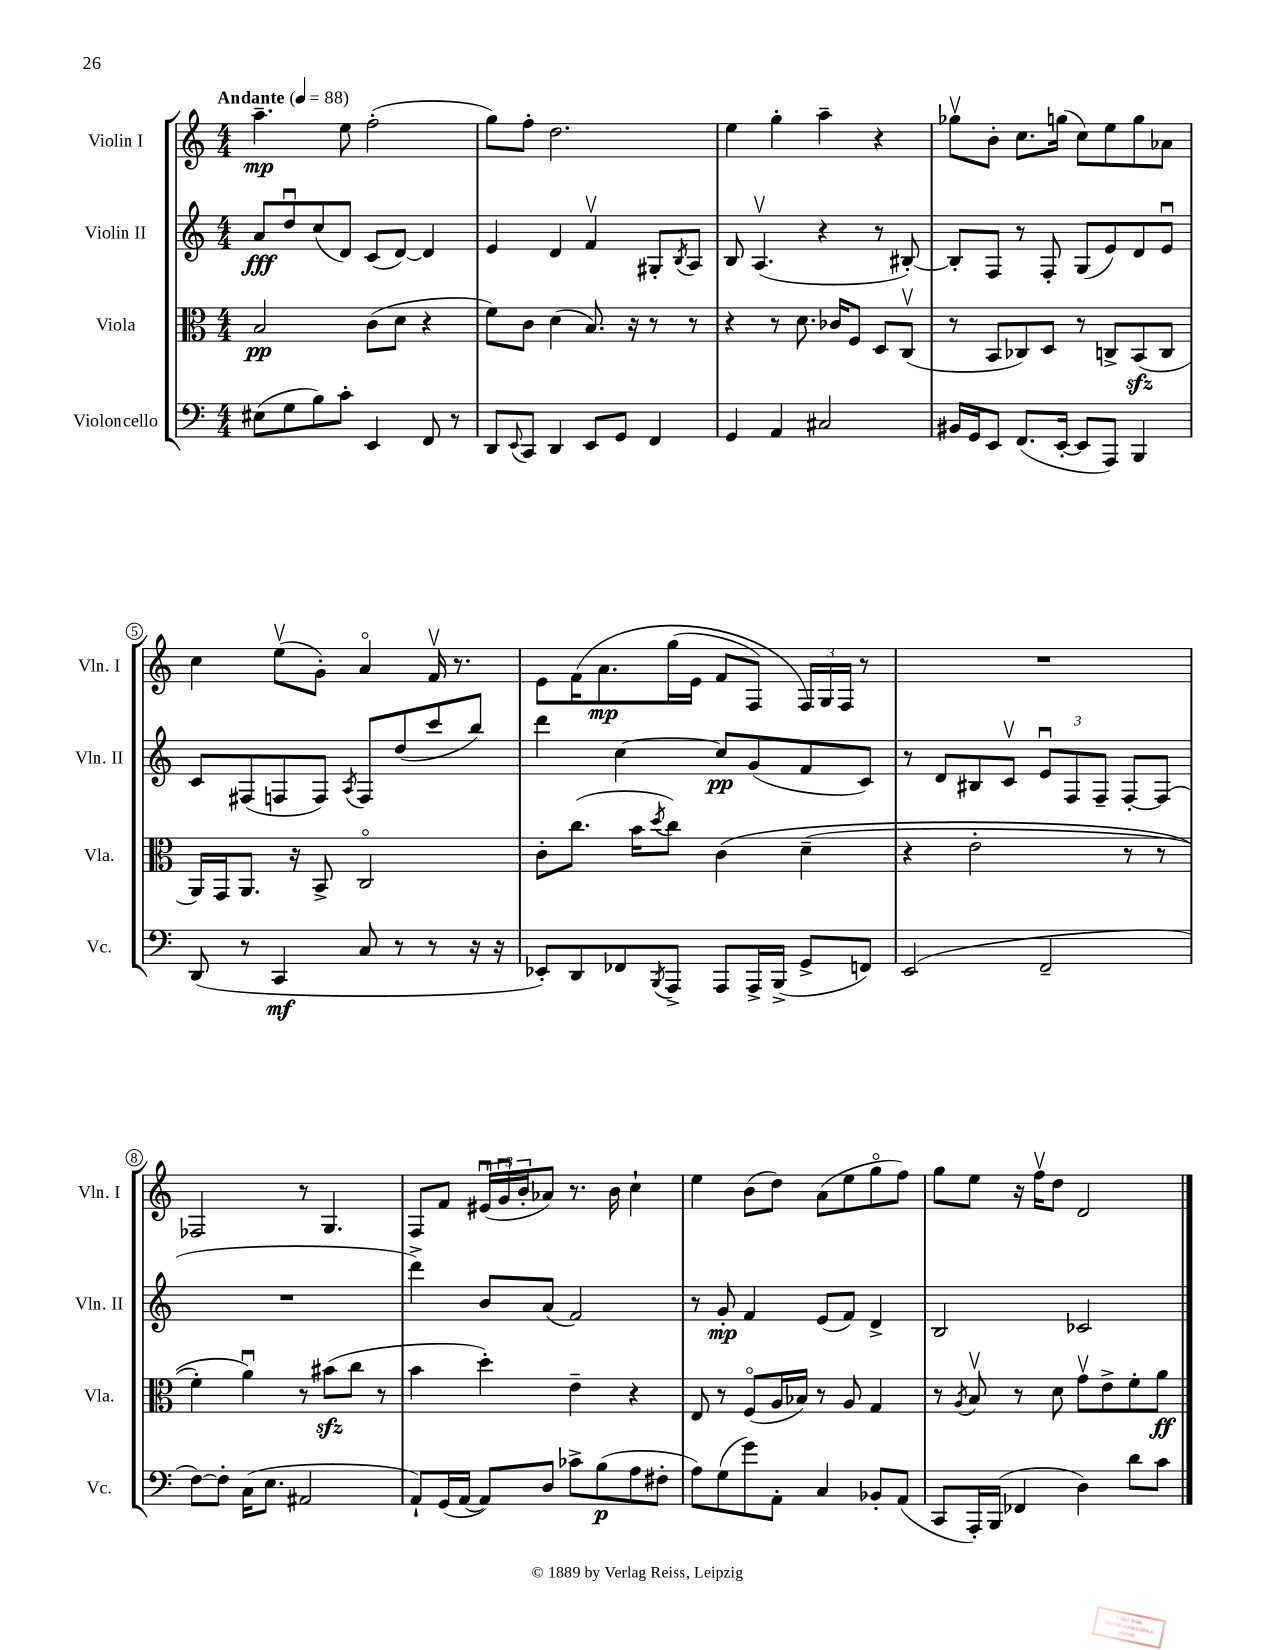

**kern	**kern	**kern	**kern
*staff4	*staff3	*staff2	*staff1
*clefF4	*clefC3	*clefG2	*clefG2
*k[]	*k[]	*k[]	*k[]
*M4/4	*M4/4	*M4/4	*M4/4
*MM88	*MM88	*MM88	*MM88
(8E#	2B	8a	4.aa~
8G	.	8ddu	.
8B)	.	(8cc	.
8c'	.	8d)	8ee
4EE	(8c	(8c	(2ff'
.	8d	[8d)	.
8FF	4r	4d]	.
8r	.	.	.
=	=	=	=
8DD	8f)	4e	8gg)
8qqEE	.	.	.
8CC	8c	.	8ff'
4DD	(4d	4d	2.dd
8EE	8.B)	4fv	.
8GG	.	.	.
.	16r	.	.
4FF	8r	8G#'	.
.	.	8qB	.
.	8r	8A	.
=	=	=	=
4GG	4r	8B	4ee
.	.	(4.Av	.
4AA	8r	.	4gg'
.	8.d	.	.
2C#	.	4r	4aa~
.	16c-	.	.
.	8F	.	.
.	8D	8r	4r
.	(8Cv	[8B#')	.
=	=	=	=
16BB#	8r	8B#']	8gg-v
16GG	.	.	.
8EE	8BB	8F	8b'
(8.FF	8C-)	8r	8.cc
.	8D	8F'	.
[16EE'	.	.	(16gg
8EE]	8r	(8G	8cc)
8AAA)	8C^	8e)	8ee
4BBB	(8BB	8d	8gg
.	8C	8eu	8a-
=	=	=	=
(8DD	16AA)	8c	4cc
.	16GG	.	.
8r	8.AA	(8F#	.
4CC	.	8F	(8eev
.	16r	.	.
.	8BB^	8F)	8g')
.	.	8qA	.
8C	2Co	8F	4ao
8r	.	(8dd	.
8r	.	8ccc	16fv
.	.	.	8.r
16r	.	8bb)	.
16r	.	.	.
=	=	=	=
8EE-')	8c'	4ddd	8e
8DD	(8.cc	.	&(16f
.	.	.	8.a
8FF-	.	[4cc	.
.	16b	.	.
8qBBB	8qdd	.	.
8AAA^	8cc)	.	(16gg
.	.	.	16e
8AAA	&(4c	8cc]	8f
16AAA^	.	(8g	8F)
(16BBB^	.	.	.
8GG^	(4d~	8f	24F&)
.	.	.	24G
.	.	.	24F
8FF)	.	8c)	8r
=	=	=	=
(2EE	4r	8r	1r
.	.	8d	.
.	2e'	8B#	.
.	.	8cv	.
2FF~	.	12eu	.
.	.	12F	.
.	.	12F~	.
.	8r	[8F'	.
.	8r	(8F]	.
=	=	=	=
[8F)	4f')	1r	2F-
8F']	.	.	.
(16C	4au&)	.	.
8.E	.	.	.
2AA#	8r	.	8r
.	(8b#	.	4.G
.	8cc	.	.
.	8r	.	.
=	=	=	=
8AA`)	4b	4ddd^)	8F
(16GG	.	.	8f
[16AA	.	.	.
8AA])	4dd')	8b	(24e#u
.	.	.	24gu
.	.	.	24b'
8D	.	(8a	8a-)
8c-^	4e~	2f)	8.r
(8B	.	.	.
.	.	.	16b
8A	4r	.	4cc`
8F#'	.	.	.
=	=	=	=
8A)	8E	8r	4ee
(8G	8r	8g'	.
8g)	(8Fo	4f	(8b
8AA'	16A	.	8dd)
.	16B-)	.	.
4C	8r	(8e	(8a
.	8A	8f)	8ee
8BB-'	4G	4d^	8ggo
(8AA	.	.	8ff)
=	=	=	=
8CC	8r	2B	8gg
.	8qA	.	.
16AAA')	8Bv	.	8ee
(16BBB	.	.	.
4FF-	8r	.	16r
.	.	.	16ffv
.	8d	.	8dd
4D)	8gv	2c-	2d
.	8e^	.	.
8d	8f'	.	.
8c	8a	.	.
==	==	==	==
*-	*-	*-	*-
